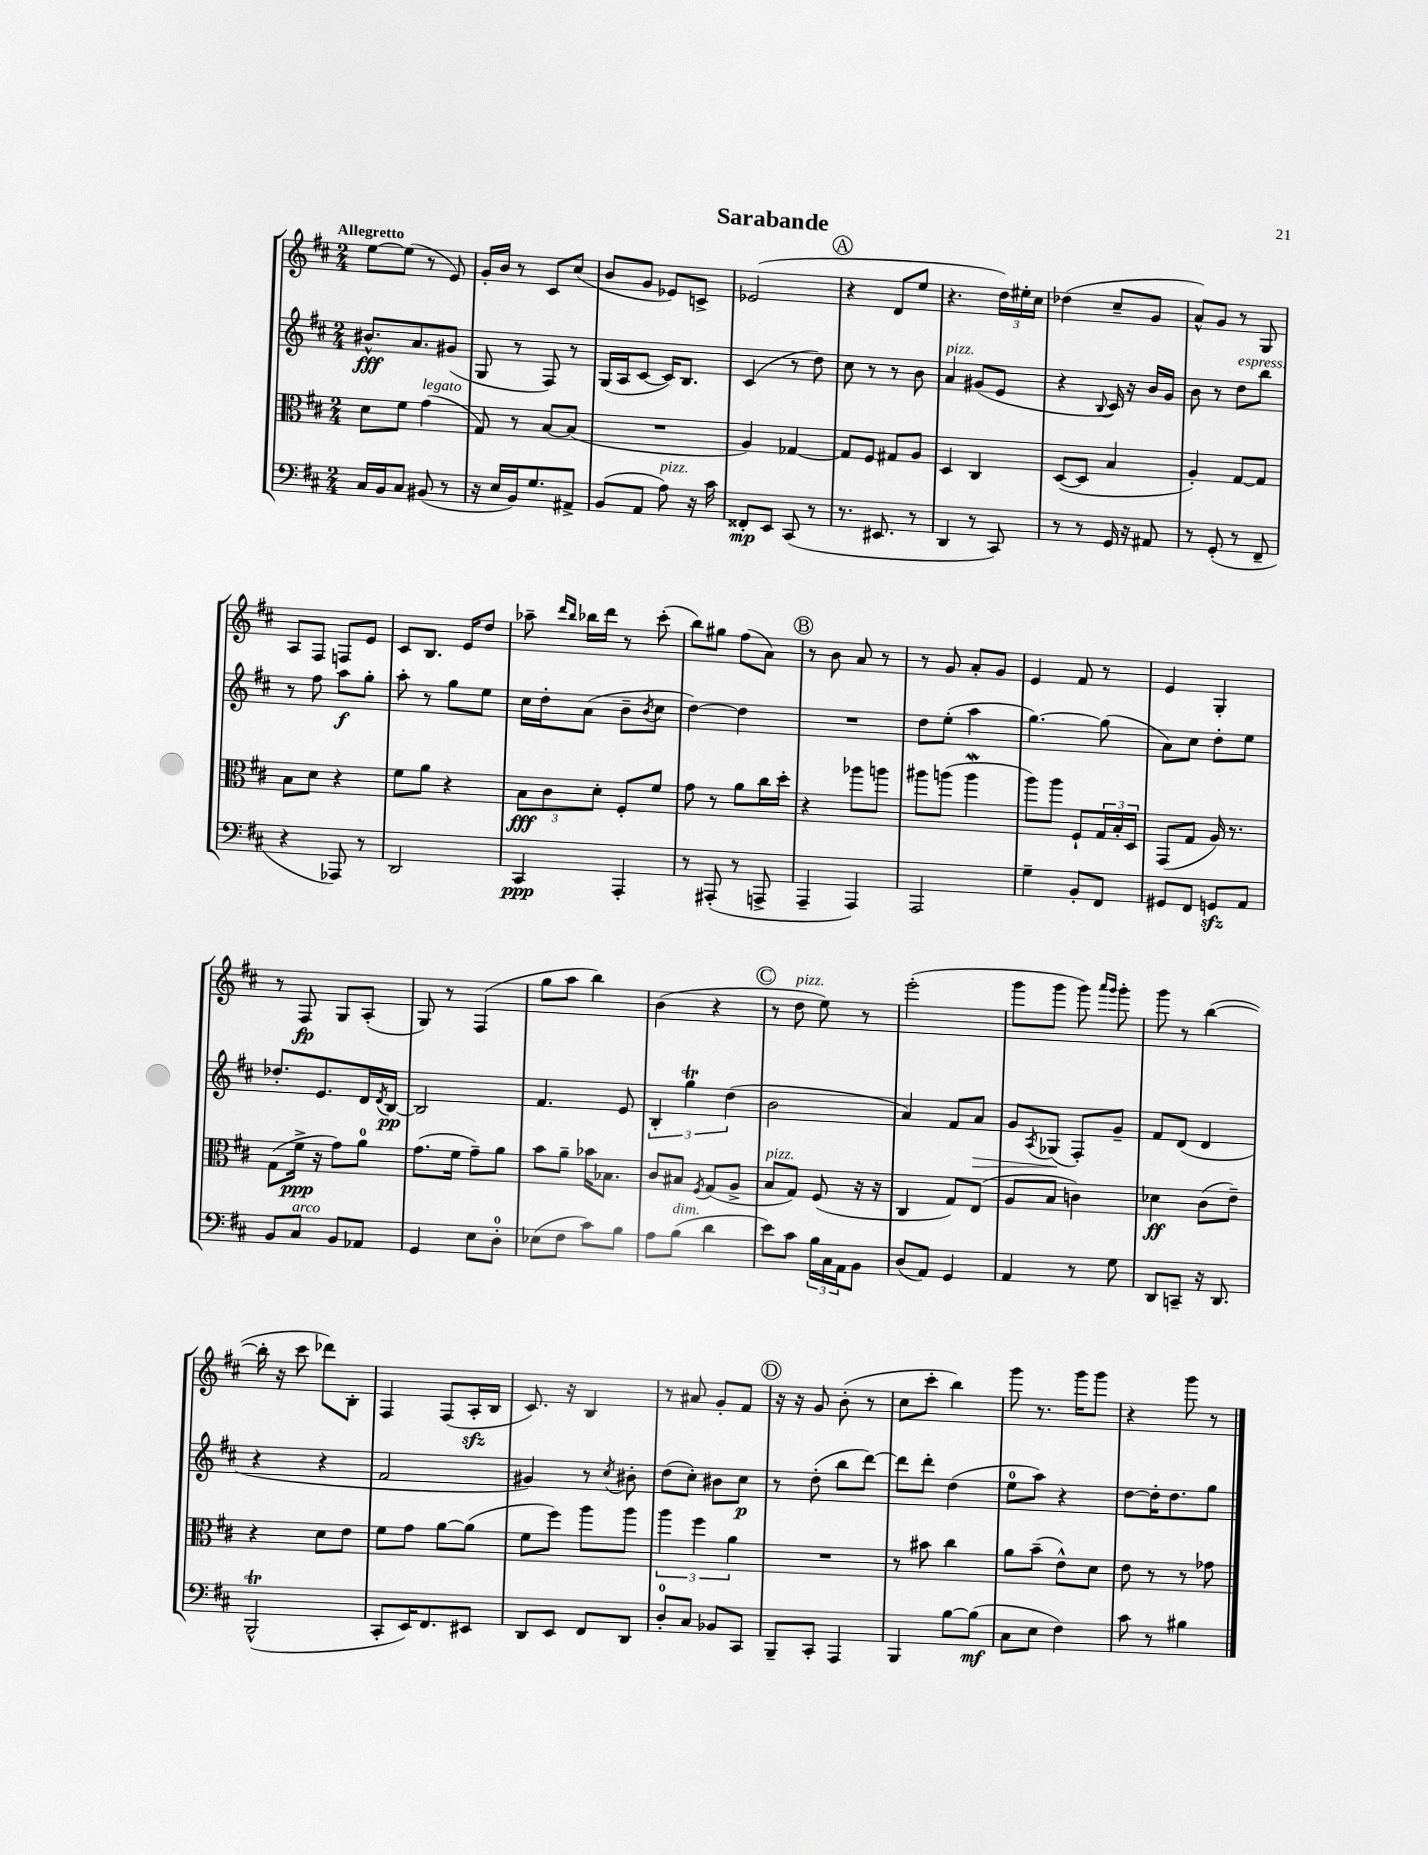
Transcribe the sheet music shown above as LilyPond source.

\header { title = "Sarabande" }
<<
\new StaffGroup <<
\new Staff = "s0" {
    \clef treble \key d \major \numericTimeSignature \time 2/4 \tempo "Allegretto"
    e''8~ e''8( r8 e'8) |
    g'16-. b'16 r8 cis'8 cis''8( |
    b'8 g'8 ees'8) c'8-> |
    ees'2( |
    \mark \markup { \circle "A" } r4 d'8 e''8 |
    r4. \tuplet 3/2 { d''16) eis''16-. cis''16 } |
    des''4( cis''8-- g'8 |
    a'8-^) g'8 r8 g8 |
    a8 fis8 f8 e'8 |
    cis'8 b8. e'16 d''8 |
    aes''8-- \grace { d'''16 b''16 } bes''16 d'''16 r8 cis'''8-.( |
    b''8) gis''8 fis''8( a'8) |
    \mark \markup { \circle "B" } r8 b'8 a'8 r8 |
    r8 g'8 a'8-. g'8 |
    e'4 fis'8 r8 |
    e'4 g4-. |
    r8 fis8\fp g8 a8-.( |
    g8) r8 fis4( |
    g''8 a''8 b''4) |
    b'4( r4 |
    \mark \markup { \circle "C" } r8 d''8^\markup { \italic "pizz." } e''8) r8 |
    e'''2-.( |
    g'''8 g'''8 g'''8) \grace { a'''16 g'''16 } g'''8-. |
    g'''8 r8 b''4~( |
    b''16-. r16 cis'''8 des'''8) b8-. |
    fis4 fis8( a16-.\sfz b16 |
    cis'8.) r16 b4 |
    r8 ais'8 g'8-. fis'8 |
    \mark \markup { \circle "D" } r16 r16 g'8 b'8-.( r8 |
    cis''8 cis'''8-. b''4) |
    g'''8 r8. g'''16 g'''8 |
    r4 g'''8 r8 \bar "|." |
}
\new Staff = "s1" {
    \clef treble \key d \major \numericTimeSignature \time 2/4
    bis'8.-^\fff a'8. gis'8( |
    g8 r8 fis8) r8 |
    g16( a16 cis'8~ cis'16) b8. |
    cis'4( r8 d''8) |
    \mark \markup { \circle "A" } cis''8 r8 r8 b'8 |
    a'4^\markup { \italic "pizz." } gis'8( e'8 |
    r4 \appoggiatura { b8 } cis'16) r16 b'16 g'16 |
    b'8 r8 d''8^\markup { \italic "espress." } b''8 |
    r8 fis''8 a''8\f g''8-. |
    a''8-. r8 g''8 e''8 |
    cis''16 d''16-. a'8( b'8-- \acciaccatura { b'8 } cis''8 |
    d''4~) d''4 |
    \mark \markup { \circle "B" } R2 |
    d''8 e''8-.( a''4 |
    g''4.~) g''8( |
    a'8) cis''8 d''8-. e''8 |
    des''8.-. e'8. d'16 \acciaccatura { d'8 } b16~\pp |
    b2 |
    fis'4. e'8 |
    \tuplet 3/2 { b4-. g''4\trill d''4( } |
    \mark \markup { \circle "C" } b'2 |
    a'4) fis'8 a'8\> |
    g'8 \acciaccatura { a8 } ges8\!( fis8-.) g'8-- |
    fis'8 d'8( d'4 |
    r4 r4 |
    fis'2 |
    gis'4) r8 \acciaccatura { cis''8 } bis'8-. |
    d''8( cis''8-.) bis'8 cis''8\p |
    \mark \markup { \circle "D" } r8 d''8-.( b''8 d'''8~) |
    d'''8 d'''8-. d''4( |
    e''8-0 a''8) r4 |
    d''8~ d''16-. d''8. g''8 \bar "|." |
}
\new Staff = "s2" {
    \clef alto \key d \major \numericTimeSignature \time 2/4
    d'8 fis'8 g'4^\markup { \italic "legato" }( |
    g8) r8 b8~ b8( |
    R2 |
    a4) ges4~ |
    \mark \markup { \circle "A" } ges8 fis8 gis8 a8 |
    d4 cis4 |
    d8~( d8 b4 |
    a4-.) g8~ g8 |
    b8 d'8 r4 |
    fis'8 a'8 r4 |
    \tuplet 3/2 { b8\fff cis'8 d'8-. } fis8-. fis'8 |
    g'8 r8 a'8 cis''16 d''16-. |
    \mark \markup { \circle "B" } r4 aes''8 a''8 |
    ais''8 a''8( a''4\mordent |
    a''8) a''8 fis8-! \tuplet 3/2 { g16 b16-. d16 } |
    g,8( g8 a16) r8. |
    g8( fis'16->\ppp r16 g'8) a'8-0 |
    g'8.( fis'16 g'8--) a'8 |
    b'8 a'8-- bes'16 bes8. |
    cis'8 bis8 \acciaccatura { fis8 } g8( a8-> |
    \mark \markup { \circle "C" } b8^\markup { \italic "pizz." } g8) fis8( r16 r16 |
    cis4 g8) e8( |
    a8 b8 c'4) |
    des'4\ff cis'8( e'8--) |
    r4 d'8 e'8 |
    fis'8 g'8 a'8~ a'8( |
    fis'8 fis''8) a''8 a''8 |
    \tuplet 3/2 { a''4 fis''4 a'4 } |
    \mark \markup { \circle "D" } R2 |
    r8 bis'8 cis''4 |
    a'8 b'8--( e'8-^) d'8 |
    e'8 r8 r8 ges'8 \bar "|." |
}
\new Staff = "s3" {
    \clef bass \key d \major \numericTimeSignature \time 2/4
    cis16 b,16 cis8 bis,8( r8 |
    r16 e16 b,16) g8. ais,8-> |
    b,8( a,8 a8^\markup { \italic "pizz." }) r16 cis'16 |
    fisis,8-.\mp e,8 cis,8( r8 |
    \mark \markup { \circle "A" } r8. eis,8. r8 |
    d,4 r8 cis,8) |
    r8 r8 g,16 r16 ais,8 |
    r8 g,8-.( r8 fis,8-- |
    r4 aes,,8) r8 |
    d,2 |
    cis,4\ppp a,,4-. |
    r8 ais,,8-.( r8 a,,8-> |
    \mark \markup { \circle "B" } a,,4-- a,,4) |
    a,,2 |
    g4-- b,8-. fis,8 |
    gis,8 fis,8 g,8\sfz a,8 |
    b,8 cis8^\markup { \italic "arco" } b,8 aes,8 |
    g,4 e8 d8-0-. |
    ees8( fis8 cis'8) b8 |
    a8 b8^\markup { \italic "dim." }( d'4 |
    \mark \markup { \circle "C" } e'8) cis'8 \tuplet 3/2 { b16 cis16 a,16 } b,8 |
    d8( a,8) g,4 |
    a,4 r8 g8 |
    d,8 c,8-- r16 d,8. |
    b,,2-^\trill( |
    cis,8-. e,16) fis,8. eis,8 |
    d,8 e,8 fis,8 d,8 |
    d8-0-. cis8 bes,8 cis,8 |
    \mark \markup { \circle "D" } b,,8-- cis,8-. a,,4 |
    b,,4 b8~ b8\mf( |
    cis8 e8 fis4) |
    cis'8 r8 bis4 \bar "|." |
}
>>
>>
\layout { \context { \Score \remove "Bar_number_engraver" } }
